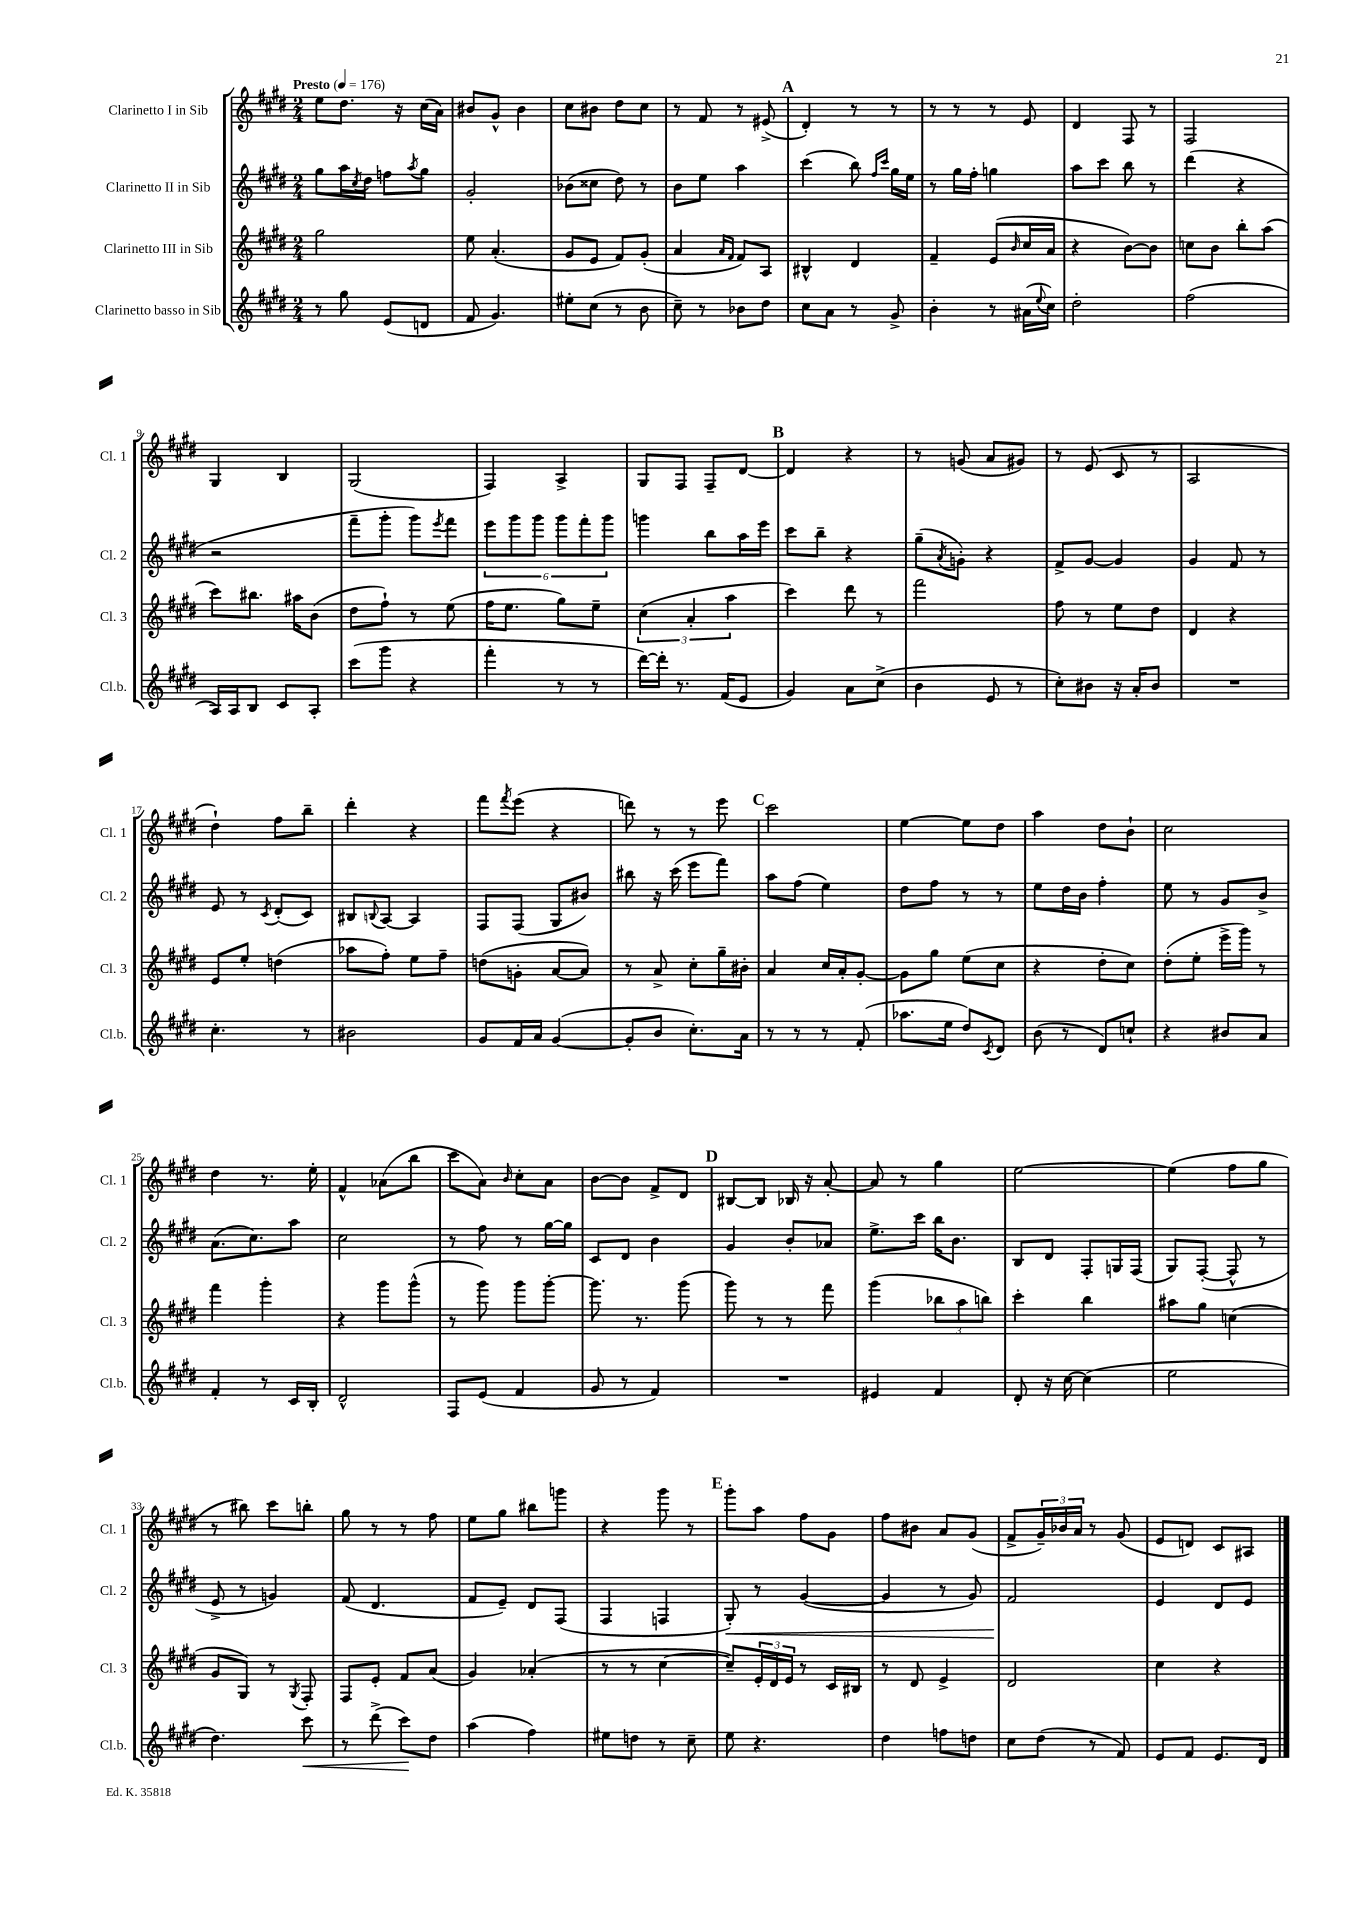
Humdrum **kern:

**kern	**kern	**kern	**kern
*staff4	*staff3	*staff2	*staff1
*clefG2	*clefG2	*clefG2	*clefG2
*k[f#c#g#d#]	*k[f#c#g#d#]	*k[f#c#g#d#]	*k[f#c#g#d#]
*M2/4	*M2/4	*M2/4	*M2/4
*MM176	*MM176	*MM176	*MM176
8r	2gg#\	8gg#\L	8ee\L
8gg#\	.	16aa\L	8.dd#\J
.	.	8qcc#/	.
.	.	16dd#\JJ	.
(8e/L	.	8ff\L	.
.	.	.	16r
.	.	8qaa/	.
8d/J	.	8gg#\J	(16cc#\LL
.	.	.	16a\JJ)
=	=	=	=
8f#/	8ee\	2g#'/	8b#/L
4.g#/)	(4.a'/	.	8g#^^/J
.	.	.	4b#\
=	=	=	=
8ee#'\L	8g#/L	(8b-\L	8cc#\L
(8cc#\J	8e/J	8cc##\J	8b#\J
8r	8f#/L)	8dd#\)	8dd#\L
8b\	(8g#'/J	8r	8cc#\J
=	=	=	=
8cc#~\)	4a/	8b\L	8r
8r	.	8ee\J	8f#/
.	16qqa/LL	.	.
.	16qqf#/JJ	.	.
8b-\L	8f#/L)	4aa\	8r
8dd#\J	8A/J	.	(8e#^/
=	=	=	=
8cc#\L	4B#^^/	(4ccc#\	4d#'/)
8a\J	.	.	.
8r	4d#/	8bb\)	8r
.	.	16qqff#/LL	.
.	.	16qqccc#/JJ	.
8g#^/	.	16gg#\LL	8r
.	.	16ee\JJ	.
=	=	=	=
4b'\	4f#~/	8r	8r
.	.	16gg#\LL	8r
.	.	16ff#'\JJ	.
8r	(8e/L	4gg\	8r
.	16qqb/	.	.
(16a#\LL	16cc#/L	.	8e/
8qqee/	.	.	.
16cc#\JJ)	16a/JJ	.	.
=	=	=	=
2dd#'\	4r	8aa\L	4d#/
.	.	8ccc#\J	.
.	[8b\L)	8bb\	8F#/
.	8b\]J	8r	8r
=	=	=	=
(2ff#\	8cc\L	(4ddd#\	2F#/
.	8b\J	.	.
.	8bb'\L	4r	.
.	(8aa\J	.	.
=	=	=	=
16A/LL)	8ccc#\L)	2r	4G#/
16A/J	.	.	.
8B/J	8.bb#\J	.	.
8c#/L	.	.	4B/
.	16aa#\LK	.	.
8A'/J	(8b\J	.	.
=	=	=	=
(8ccc#\L	8dd#\L	8fff#~\L	(2G#/
8ggg#\J	8ff#`\J)	8ggg#'\J	.
4r	8r	8ggg#\L)	.
.	.	8qeee/	.
.	(8ee\	8fff#\J	.
=	=	=	=
4fff#'\	16ff#\LK	12eee\L	4F#/)
.	8.ee\J	.	.
.	.	12ggg#\	.
.	.	12ggg#\J	.
8r	8gg#\L)	12ggg#\L	4A^/
.	.	12fff#'\	.
8r	8ee~\J	.	.
.	.	12ggg#\J	.
=	=	=	=
[16ddd#\LL)	(6cc#\	4ggg\	8G#/L
16ddd#'\]JJ	.	.	.
8.r	.	.	8F#/J
.	6a'/	.	.
.	.	8bb\L	8F#~/L
(16f#/LK	.	.	.
.	6aa\	.	.
8e/J	.	16aa\L	[8d#/J
.	.	16eee\JJ	.
=	=	=	=
4g#/)	4ccc#\)	8ccc#\L	4d#/]
.	.	8bb~\J	.
8a\L	8ddd#\	4r	4r
(8cc#^\J	8r	.	.
=	=	=	=
4b\	2fff#\	(8gg#~\L	8r
.	.	8qa/	.
.	.	8g'\J)	(8g/
8e/	.	4r	8a/L
8r	.	.	8g#/J)
=	=	=	=
8cc#'\L)	8ff#\	8f#^/L	8r
8b#\J	8r	[8g#/J	(8e/
16r	8ee\L	4g#/]	8c#/
16a'/LK	.	.	.
8b#/J	8dd#\J	.	8r
=	=	=	=
2r	4d#/	4g#/	2A/
.	4r	8f#/	.
.	.	8r	.
=	=	=	=
4.cc#'\	8e/L	8e/	4dd#`\)
.	8ee'/J	8r	.
.	.	8qc#/	.
.	(4dd\	(8d#'/L	8ff#\L
8r	.	8c#/J)	8bb~\J
=	=	=	=
2b#\	8aa-\L	8B#/L	4ddd#'\
.	.	8qqB/	.
.	8ff#'\J)	[8A/J	.
.	8ee\L	4A/]	4r
.	8ff#~\J	.	.
=	=	=	=
8g#/L	(8dd\L	8F#/L	8fff#\L
.	.	.	8qfff#/
16f#/L	8g'\J	(8F#/J	(8eee\J
16a/JJ	.	.	.
([4g#/	[8a/L	8G#/L	4r
.	8a/]J)	8b#/J)	.
=	=	=	=
8g#'/]L	8r	8bb#\	8ddd\)
8b/J	8a^/	16r	8r
.	.	(16ccc#\	.
8.cc#'\L)	8cc#'\L	8eee\L	8r
.	16gg#~\L	8fff#\J)	8eee\
16a\Jk	16b#'\JJ	.	.
=	=	=	=
8r	4a/	8aa\L	2ccc#\
8r	.	(8ff#\J	.
8r	16cc#/LL	4ee\)	.
.	16a'/J	.	.
(8f#'/	[8g#'/J	.	.
=	=	=	=
8.aa-\L	8g#\]L	8dd#\L	[4ee\
.	8gg#\J	8ff#\J	.
16ee\Jk	.	.	.
8dd#/L)	(8ee\L	8r	8ee\]L
8qc#/	.	.	.
8d#/J	8cc#\J	8r	8dd#\J
=	=	=	=
(8b\	4r	8ee\L	4aa\
8r	.	16dd#\L	.
.	.	16b\JJ	.
8d#/L)	8dd#'\L	4ff#'\	8dd#\L
8cc`/J	8cc#\J)	.	8b`\J
=	=	=	=
4r	(8dd#'\L	8ee\	2cc#\
.	8ee'\J	8r	.
8b#/L	16eee^\LL	8g#/L	.
.	16ggg#\JJ)	.	.
8a/J	8r	8b^/J	.
=	=	=	=
4f#'/	4fff#\	(8.a\L	4dd#\
.	.	8.cc#\)	.
8r	4ggg#'\	.	8.r
16c#/LL	.	8aa\J	.
16B'/JJ	.	.	16ee'\
=	=	=	=
2d#^^/	4r	2cc#\	4f#^^/
.	8ggg#\L	.	(8a-\L
.	(8ggg#^^\J	.	8bb\J
=	=	=	=
8F#/L	8r	8r	8ccc#\L
(8e/J	8ggg#\)	8ff#\	8a\J)
.	.	.	16qqb/
4f#/	8ggg#\L	8r	8cc#'\L
.	[8ggg#'\J	[16gg#\LL	8a\J
.	.	16gg#\]JJ	.
=	=	=	=
8g#/	8.ggg#\]	8c#/L	[8b\L
8r	.	8d#/J	8b\]J
.	8.r	.	.
4f#/)	.	4b\	8f#^/L
.	(8ggg#\	.	8d#/J
=	=	=	=
2r	8ggg#\)	4g#/	[8B#/L
.	8r	.	8B#/]J
.	8r	8b'/L	16B-/
.	.	.	16r
.	8fff#\	8a-/J	[8a'/
=	=	=	=
4e#/	(4ggg#\	8.ee^\L	8a/]
.	.	.	8r
.	.	16ccc#\Jk	.
4f#/	12bb-\L	16bb\LK	4gg#\
.	.	8.b\J	.
.	12aa\	.	.
.	12bb\J)	.	.
=	=	=	=
8d#'/	4ccc#'\	8B/L	[2ee\
16r	.	8d#/J	.
[16cc#\	.	.	.
(4cc#\]	4bb\	8F#'/L	.
.	.	16G/L	.
.	.	(16F#/JJ	.
=	=	=	=
2ee\	8aa#\L	8G#/L)	(4ee\]
.	8gg#\J	([8F#'/J	.
.	(4cc\	8F#^^/]	8ff#\L
.	.	8r	8gg#\J
=	=	=	=
4.dd#\)	8g#/L	8e^/	8r
.	8G#/J)	8r	8bb#\)
.	8r	4g/)	8ccc#\L
.	8qG#/	.	.
8ccc#\	8F#'/	.	8bb'\J
=	=	=	=
8r	8F#/L	(8f#/	8gg#\
(8ddd#^\	8e'/J	4.d#/	8r
8ccc#\L)	8f#/L	.	8r
8dd#\J	(8a/J	.	8ff#\
=	=	=	=
(4aa\	4g#/)	8f#/L	8ee\L
.	.	8e~/J)	8gg#\J
4ff#\)	(4a-'/	8d#/L	8bb#\L
.	.	(8F#/J	8ggg\J
=	=	=	=
8ee#\L	8r	4F#/	4r
8dd\J	8r	.	.
8r	[4cc#\	4F/	8ggg#\
8cc#~\	.	.	8r
=	=	=	=
8ee\	8cc#~/]L)	8G#'/)	8ggg#'\L
4.r	24e'/L	8r	8aa\J
.	24d#/	.	.
.	24e/JJ	.	.
.	8r	([4g#/	8ff#\L
.	16c#/LL	.	8g#\J
.	16B#/JJ	.	.
=	=	=	=
4dd#\	8r	4g#/]	8ff#\L
.	8d#/	.	8b#\J
8ff\L	4e^/	8r	8a/L
8dd\J	.	8g#/)	(8g#/J
=	=	=	=
8cc#\L	2d#/	2f#/	8f#^/L
(8dd#\J	.	.	24g#~/L)
.	.	.	24b-/
.	.	.	24a/JJ
8r	.	.	8r
8f#/)	.	.	(8g#/
=	=	=	=
8e/L	4cc#\	4e/	8e/L
8f#/J	.	.	8d/J)
8.e/L	4r	8d#/L	8c#/L
.	.	8e/J	8A#/J
16d#/Jk	.	.	.
==	==	==	==
*-	*-	*-	*-
